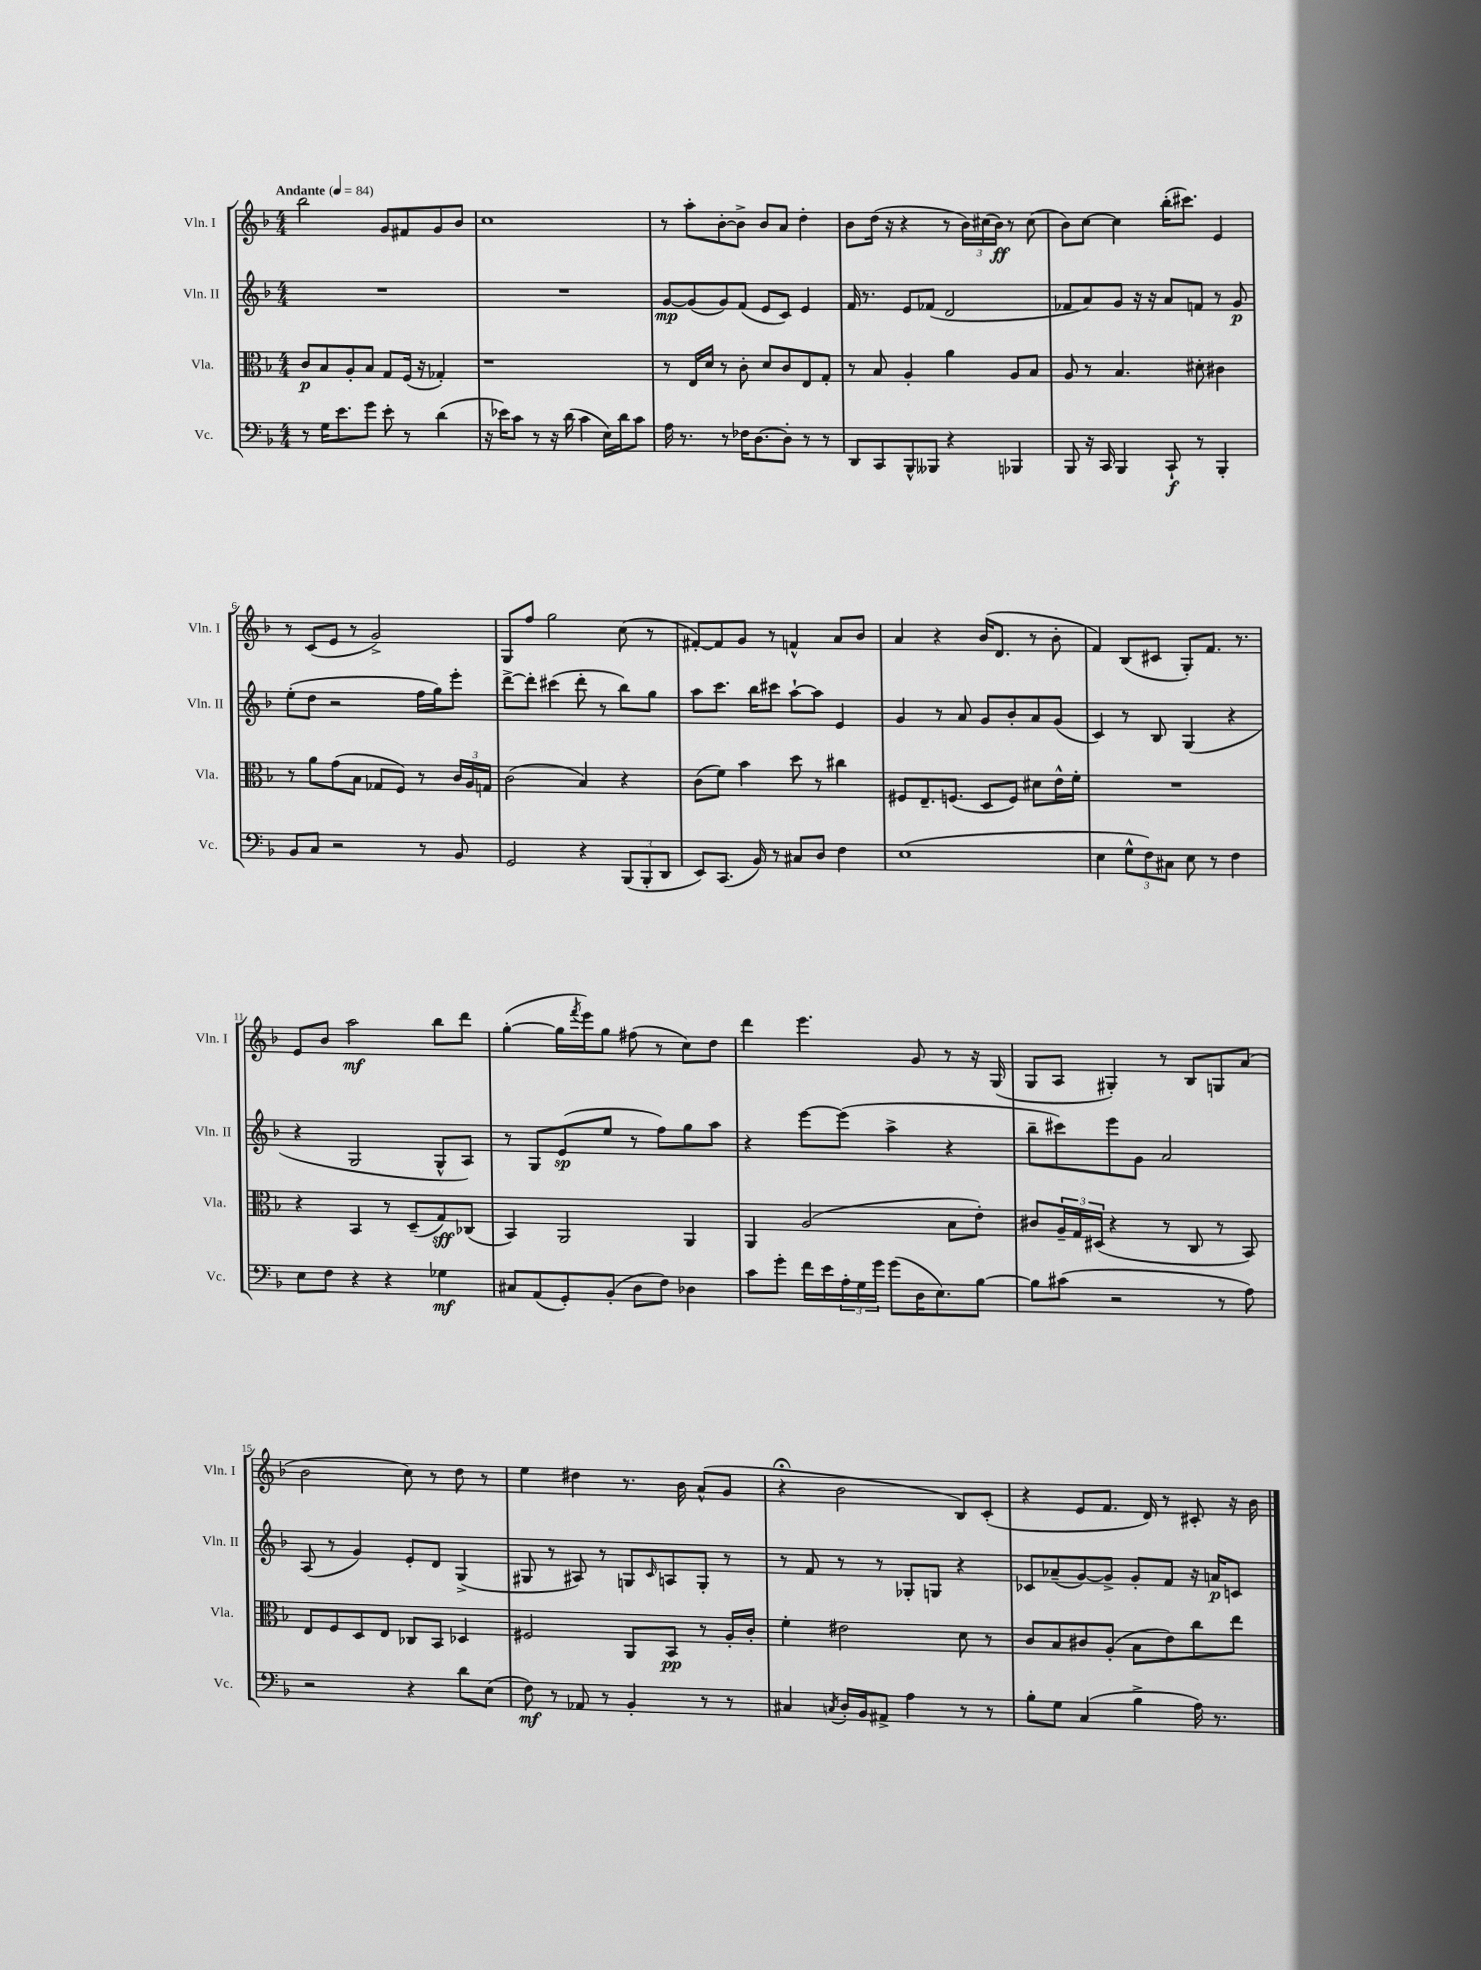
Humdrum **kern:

**kern	**dynam	**kern	**dynam	**kern	**dynam	**kern	**dynam
*part4	*part4	*part3	*part3	*part2	*part2	*part1	*part1
*staff4	*staff4	*staff3	*staff3	*staff2	*staff2	*staff1	*staff1
*I"Vc.	*	*I"Vla.	*	*I"Vln. II	*	*I"Vln. I	*
*I'Vc.	*	*I'Vla.	*	*I'Vln. II	*	*I'Vln. I	*
*clefF4	*	*clefC3	*	*clefG2	*	*clefG2	*
*k[b-]	*	*k[b-]	*	*k[b-]	*	*k[b-]	*
*M4/4	*	*M4/4	*	*M4/4	*	*M4/4	*
*MM84	*	*MM84	*	*MM84	*	*MM84	*
=1	=1	=1	=1	=1	=1	=1	=1
!	!	!	!	!	!	!LO:TX:a:B:t=Andante	!
8r	.	8c/L	p	1r	.	2bb-\	.
16G\KL	.	8B-/	.	.	.	.	.
8.e\	.	.	.	.	.	.	.
.	.	8A'/	.	.	.	.	.
8g\J	.	8B-/J	.	.	.	.	.
8e'\	.	8G/L	.	.	.	8g/L	.
8r	.	(16F/Jk	.	.	.	8f#X/	.
.	.	16r	.	.	.	.	.
(4d\	.	4G-X'/)	.	.	.	8g/	.
.	.	.	.	.	.	8b-/J	.
=2	=2	=2	=2	=2	=2	=2	=2
16r	.	1r	.	1r	.	1cc	.
16e-X\KL)	.	.	.	.	.	.	.
8c\J	.	.	.	.	.	.	.
8r	.	.	.	.	.	.	.
16r	.	.	.	.	.	.	.
(16d\	.	.	.	.	.	.	.
4c\	.	.	.	.	.	.	.
16E\LL)	.	.	.	.	.	.	.
16d\J	.	.	.	.	.	.	.
8c\J	.	.	.	.	.	.	.
=3	=3	=3	=3	=3	=3	=3	=3
16A\	.	8r	.	[8g/L	mp	8r	.
8.r	.	.	.	.	.	.	.
.	.	16E/LL	.	(8g/]	.	8aa'\L	.
.	.	16d/JJ	.	.	.	.	.
8r	.	8r	.	8g/)	.	[8b-'\	.
16F-X\KL	.	8c'\	.	(8f/J	.	8b-^\J]	.
[8.D\	.	.	.	.	.	.	.
.	.	8d/L	.	8e/L	.	8b-/L	.
8D'\J]	.	8c/	.	8c/J)	.	8a/J	.
8r	.	8E/	.	4e/	.	4dd'\	.
8r	.	8G'/J	.	.	.	.	.
=4	=4	=4	=4	=4	=4	=4	=4
8DD/L	.	8r	.	16f/	.	8b-\L	.
.	.	.	.	8.r	.	.	.
8CC/	.	8B-/	.	.	.	(16dd\Jk	.
.	.	.	.	.	.	16r	.
8BBB-^^/	.	4A'/	.	8e/L	.	4r	.
8BBB--X/J	.	.	.	(8f-X/J	.	.	.
4r	.	4a\	.	2d/	.	8r	.
.	.	.	.	.	.	24b-\LL)	.
.	.	.	.	.	.	(24cc#X\	.
.	.	.	.	.	.	24b-\JJ)	ff
4BBB-X/	.	8A/L	.	.	.	8r	.
.	.	8B-/J	.	.	.	(8cc#\	.
=5	=5	=5	=5	=5	=5	=5	=5
8BBB-/	.	8A/	.	8f-X/L	.	8b-\L)	.
16r	.	8r	.	8a/)	.	[8cc\J	.
16CC/	.	.	.	.	.	.	.
4BBB-/	.	4.B-/	.	8g/J	.	4cc\]	.
.	.	.	.	16r	.	.	.
.	.	.	.	16r	.	.	.
8CC`/	f	.	.	8a/L	.	(16bb-'\KL	.
.	.	.	.	.	.	8.ccc#X\J)	.
8r	.	8d#X'\	.	8fn/J	.	.	.
4BBB-'/	.	4c#X\	.	8r	.	4e/	.
.	.	.	.	8g/	p	.	.
!!LO:LB:g=z
=6	=6	=6	=6	=6	=6	=6	=6
8BB-/L	.	8r	.	(8ee'\L	.	8r	.
8C/J	.	8a\L	.	8dd\J	.	(8c/L	.
2r	.	(8g\	.	2r	.	8e/J	.
.	.	8B-\J	.	.	.	8r	.
.	.	8G-X/L	.	.	.	2g^/)	.
.	.	8F/J)	.	.	.	.	.
8r	.	8r	.	16ff\LL	.	.	.
.	.	.	.	16gg\J)	.	.	.
8BB-/	.	24c/LL	.	8eee'\J	.	.	.
.	.	24A/	.	.	.	.	.
.	.	24Gn/JJ	.	.	.	.	.
=7	=7	=7	=7	=7	=7	=7	=7
2GG/	.	(2c\	.	[8ddd^\L	.	8G/L	.
.	.	.	.	8ddd'\J]	.	8ff/J	.
.	.	.	.	(4ccc#X\	.	2gg\	.
4r	.	4B-/)	.	8ddd'\	.	.	.
.	.	.	.	8r	.	.	.
(12BBB-/L	.	4r	.	8bb-\L)	.	(8cc\	.
12BBB-'/	.	.	.	.	.	.	.
.	.	.	.	8gg\J	.	8r	.
12DD/J	.	.	.	.	.	.	.
=8	=8	=8	=8	=8	=8	=8	=8
8EE/L)	.	(8c\L	.	8aa\L	.	[8f#X'/L)	.
(8.CC/J	.	8f\J)	.	8.ccc\J	.	8f#/]	.
.	.	4b-\	.	.	.	8g/J	.
16BB-/)	.	.	.	16bb-\KL	.	.	.
8r	.	.	.	8ccc#X\J	.	8r	.
8C#X/L	.	8dd\	.	[8aa`\L	.	4fn^^/	.
8D/J	.	8r	.	8aa\J]	.	.	.
4F\	.	4cc#X\	.	4e/	.	8a/L	.
.	.	.	.	.	.	8b-/J	.
=9	=9	=9	=9	=9	=9	=9	=9
(1E	.	8F#X/L	.	4g/	.	4a/	.
.	.	8.E~/	.	.	.	.	.
.	.	.	.	8r	.	4r	.
.	.	(8.Fn/J	.	.	.	.	.
.	.	.	.	8a/	.	.	.
.	.	8D/L	.	8g/L	.	(16b-/KL	.
.	.	.	.	.	.	8.d/J	.
.	.	8F/J)	.	8b-'/	.	.	.
.	.	8d#X\L	.	8a/	.	8r	.
.	.	16e^^\L	.	(8g/J	.	8b-'\	.
.	.	16f'\JJ	.	.	.	.	.
=10	=10	=10	=10	=10	=10	=10	=10
4E\	.	1r	.	4c/)	.	4f/)	.
12G^^\L	.	.	.	8r	.	(8B-/L	.
12F\)	.	.	.	.	.	.	.
.	.	.	.	8B-/	.	8c#X/J	.
12C#X\J	.	.	.	.	.	.	.
8E\	.	.	.	(4G/	.	8G'/L)	.
8r	.	.	.	.	.	8.f/J	.
4F\	.	.	.	4r	.	.	.
.	.	.	.	.	.	8.r	.
!!LO:LB:g=z
=11	=11	=11	=11	=11	=11	=11	=11
8E\L	.	4r	.	4r	.	8e/L	.
8F\J	.	.	.	.	.	8b-/J	.
4r	.	4BB-/	.	2G/	.	2aa\	mf
4r	.	8r	.	.	.	.	.
.	.	(8D~/L	.	.	.	.	.
4G-X\	mf	8G/)	sff	8G^^/L	.	8bb-\L	.
.	.	(8C-X/J	.	8A/J)	.	8ddd\J	.
=12	=12	=12	=12	=12	=12	=12	=12
8C#X/L	.	4BB-/)	.	8r	.	([4gg'\	.
(8AA/	.	.	.	8G/L	.	.	.
8GG'/)	.	2AA/	.	(8e/	sp	16gg\LL]	.
.	.	.	.	.	.	8qfff/	.
.	.	.	.	.	.	16eee\J)	.
(8BB-'/J	.	.	.	8ee/J	.	8gg\J	.
8D\L	.	.	.	8r	.	(8ff#X\	.
8F\J)	.	.	.	8ff\L)	.	8r	.
4D-X\	.	4AA/	.	8gg\	.	8cc\L)	.
.	.	.	.	8aa\J	.	8dd\J	.
=13	=13	=13	=13	=13	=13	=13	=13
8c\L	.	4AA/	.	4r	.	4ddd\	.
8g'\J	.	.	.	.	.	.	.
16f\LL	.	(2A/	.	[8eee\L	.	4.eee\	.
16e\	.	.	.	.	.	.	.
24A'\	.	.	.	(8eee\J]	.	.	.
24G\	.	.	.	.	.	.	.
24g\JJ	.	.	.	.	.	.	.
(8g\L	.	.	.	4aa^\	.	.	.
16D\K	.	.	.	.	.	8g/	.
8.E\)	.	.	.	.	.	.	.
.	.	8B-\L	.	4r	.	8r	.
[8B-\J	.	8e'\J)	.	.	.	16r	.
.	.	.	.	.	.	(16G/	.
=14	=14	=14	=14	=14	=14	=14	=14
8B-\L]	.	8c#X/L	.	8bb-~\L	.	8G/L	.
(8c#X\J	.	24A~/L	.	8ccc#X\)	.	8A/J	.
.	.	24G/	.	.	.	.	.
.	.	(24D#X/JJ	.	.	.	.	.
2r	.	4r	.	8eee\	.	4G#X'/)	.
.	.	.	.	8g\J	.	.	.
.	.	8r	.	2a/	.	8r	.
.	.	8C/	.	.	.	8B-/L	.
8r	.	8r	.	.	.	8Gn/	.
8A\)	.	8BB-/)	.	.	.	(8a/J	.
!!LO:LB:g=z
=15	=15	=15	=15	=15	=15	=15	=15
2r	.	8E/L	.	(8A/	.	2b-\	.
.	.	8F/	.	8r	.	.	.
.	.	8D/	.	4g/)	.	.	.
.	.	8E/J	.	.	.	.	.
4r	.	8C-X/L	.	8e'/L	.	8cc\)	.
.	.	8BB-/J	.	8d/J	.	8r	.
8d\L	.	4D-X/	.	(4G^/	.	8dd\	.
(8E\J	.	.	.	.	.	8r	.
=16	=16	=16	=16	=16	=16	=16	=16
8F\)	mf	2F#X/	.	8G#X/	.	4ee\	.
8r	.	.	.	8r	.	.	.
8AA-X/	.	.	.	8A#X/)	.	4dd#X\	.
8r	.	.	.	8r	.	.	.
4BB-'/	.	8AA/L	.	8Gn/L	.	8.r	.
.	.	.	.	16qqc/	.	.	.
.	.	8BB-/J	pp	8An/	.	.	.
.	.	.	.	.	.	16b-\	.
8r	.	8r	.	8G'/J	.	(8a^^/L	.
8r	.	16A'/LL	.	8r	.	8g/J	.
.	.	16c'/JJ	.	.	.	.	.
=17	=17	=17	=17	=17	=17	=17	=17
4C#X/	.	4f'\	.	8r	.	4r;<	.
.	.	.	.	8f/	.	.	.
8qCn/	.	.	.	.	.	.	.
16D'/LL	.	2e#X\	.	8r	.	2b-\	.
16BB-/J	.	.	.	.	.	.	.
8AA#X^/J	.	.	.	8r	.	.	.
4A\	.	.	.	8G-X'/L	.	.	.
.	.	.	.	8Gn/J	.	.	.
8r	.	8d\	.	4r	.	8B-/L)	.
8r	.	8r	.	.	.	(8c'/J	.
=18	=18	=18	=18	=18	=18	=18	=18
8B-'\L	.	8c/L	.	8c-X/L	.	4r	.
8G\J	.	8B-/	.	(8a-X~/	.	.	.
(4C/	.	8c#X/	.	[8g/)	.	8e/L	.
.	.	(8A'/J	.	8g^/J]	.	8.f/J	.
4B-^\	.	8B-\L	.	8g'/L	.	.	.
.	.	.	.	.	.	16d/)	.
.	.	8e\)	.	8f/J	.	8r	.
16A\)	.	8cc\	.	16r	.	8c#X'/	.
8.r	.	.	.	16an/KL	p	.	.
.	.	8ee\J	.	8cn/J	.	16r	.
.	.	.	.	.	.	16b-\	.
==	==	==	==	==	==	==	==
*-	*-	*-	*-	*-	*-	*-	*-
